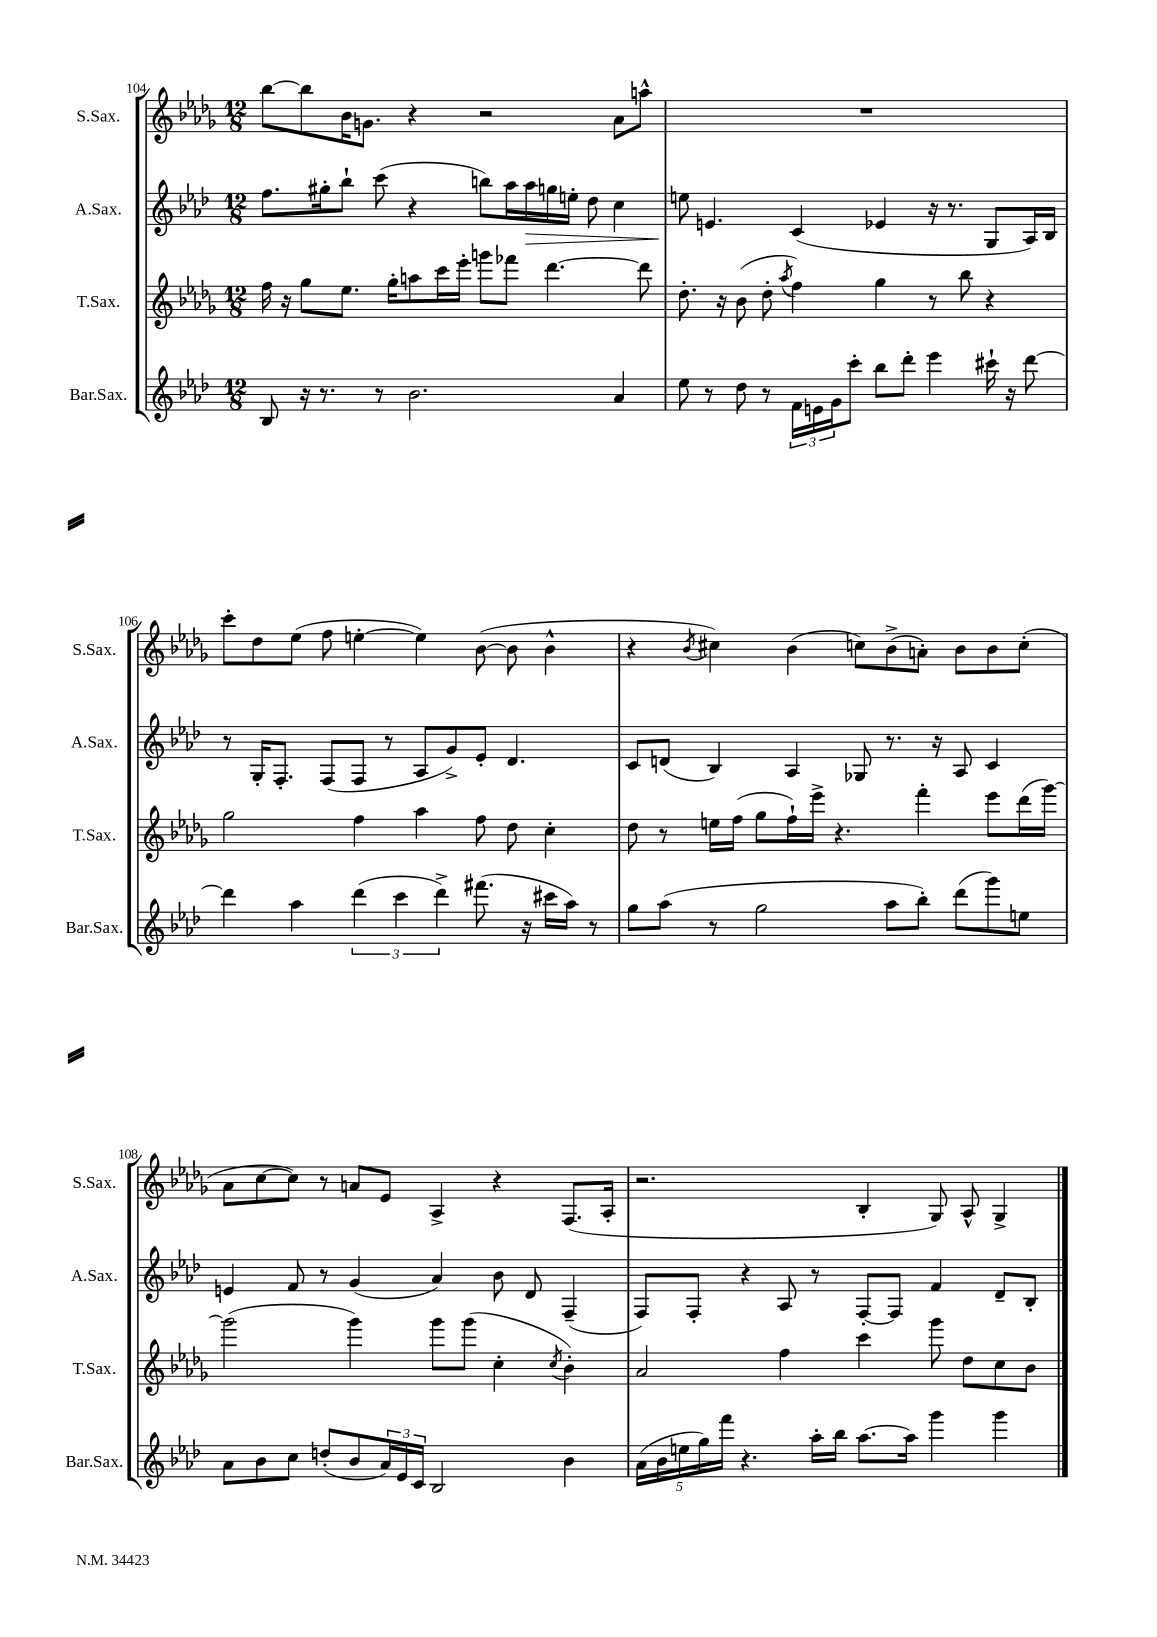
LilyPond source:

<<
\new StaffGroup <<
\new Staff = "s0" \with { instrumentName = "S.Sax." shortInstrumentName = "S.Sax." } {
    \clef treble \key des \major \numericTimeSignature \time 12/8
    bes''8~ bes''8 bes'16 g'8. r4 r2 aes'8 a''8-^ |
    R1. |
    c'''8-. des''8 ees''8( f''8 e''4~-. e''4) bes'8~( bes'8 bes'4-^ |
    r4 \acciaccatura { bes'8 } cis''4) bes'4( c''8) bes'8->( a'8-.) bes'8 bes'8 c''8-.( |
    aes'8 c''8~ c''8) r8 a'8 ees'8 aes4-> r4 f8.( aes16-. |
    r2. bes4-. ges8) aes8-^ ges4-> \bar "|." |
}
\new Staff = "s1" \with { instrumentName = "A.Sax." shortInstrumentName = "A.Sax." } {
    \clef treble \key aes \major \numericTimeSignature \time 12/8
    f''8. gis''16-. bes''8-! c'''8( r4 b''8) aes''16 aes''16\> g''16 e''16-. des''8 c''4 |
    e''8\! e'4. c'4( ees'4 r16 r8. g8 aes16) bes16 |
    r8 g16-. f8.-. f8( f8 r8 aes8 g'8->) ees'8-. des'4. |
    c'8 d'8( bes4) aes4 ges8 r8. r16 aes8 c'4 |
    e'4 f'8 r8 g'4( aes'4) bes'8 des'8 f4--( |
    f8) f8-. r4 aes8 r8 f8~-. f8 f'4 des'8-- bes8-. \bar "|." |
}
\new Staff = "s2" \with { instrumentName = "T.Sax." shortInstrumentName = "T.Sax." } {
    \clef treble \key des \major \numericTimeSignature \time 12/8
    f''16 r16 ges''8 ees''8. ges''16-. a''8 c'''16 ees'''16-. g'''8 fes'''8 des'''4.~ des'''8 |
    des''8.-. r16 bes'8( des''8-. \acciaccatura { aes''8 } f''4) ges''4 r8 bes''8 r4 |
    ges''2 f''4 aes''4 f''8 des''8 c''4-. |
    des''8 r8 e''16 f''16( ges''8 f''16-!) ees'''16-> r4. f'''4-. ees'''8 des'''16( ges'''16~) |
    ges'''2( ges'''4) ges'''8 ges'''8( c''4-. \acciaccatura { c''8 } bes'4-.) |
    aes'2 f''4 c'''4 ges'''8 des''8 c''8 bes'8 \bar "|." |
}
\new Staff = "s3" \with { instrumentName = "Bar.Sax." shortInstrumentName = "Bar.Sax." } {
    \clef treble \key aes \major \numericTimeSignature \time 12/8
    bes8 r16 r8. r8 bes'2. aes'4 |
    ees''8 r8 des''8 r8 \tuplet 3/2 { f'16 e'16 g'16 } c'''8-. bes''8 des'''8-. ees'''4 cis'''16-! r16 des'''8~ |
    des'''4 aes''4 \tuplet 3/2 { des'''4( c'''4 des'''4->) } fis'''8.( r16 cis'''16 aes''16) r8 |
    g''8 aes''8( r8 g''2 aes''8 bes''8-.) des'''8( g'''8) e''8 |
    aes'8 bes'8 c''8 d''8-.( bes'8 \tuplet 3/2 { aes'16) ees'16 c'16 } bes2 bes'4 |
    \tuplet 5/4 { aes'16( bes'16 e''16 g''16) f'''16 } r4. aes''16-. bes''16 aes''8.~ aes''16 g'''4 g'''4 \bar "|." |
}
>>
>>
\layout { \context { \Score currentBarNumber = #104 } }
